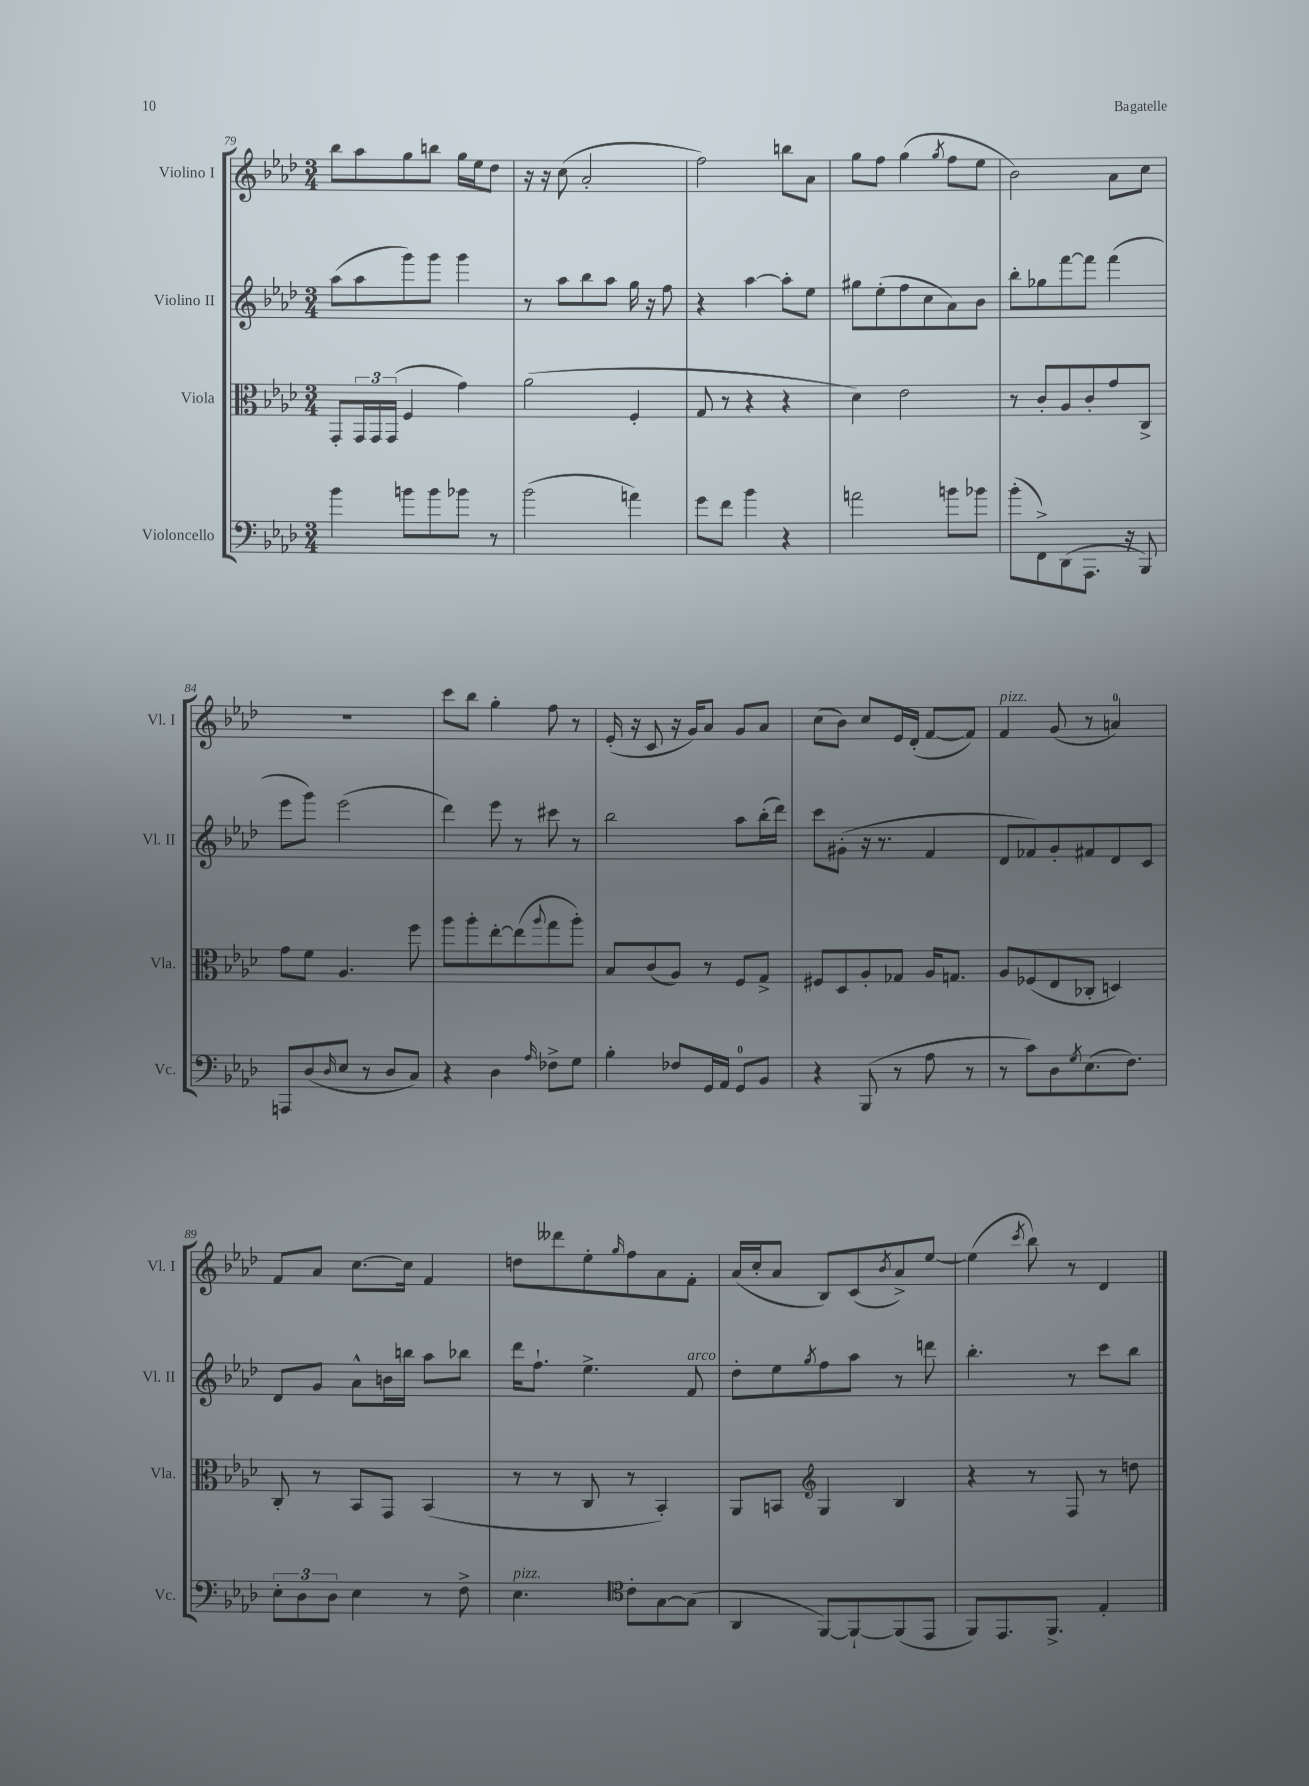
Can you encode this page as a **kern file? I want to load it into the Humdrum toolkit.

**kern	**kern	**kern	**kern
*staff4	*staff3	*staff2	*staff1
*clefF4	*clefC3	*clefG2	*clefG2
*k[b-e-a-d-]	*k[b-e-a-d-]	*k[b-e-a-d-]	*k[b-e-a-d-]
*M3/4	*M3/4	*M3/4	*M3/4
4b-	8GG'	(8aa-	8bb-
.	24GG	8aa-	8aa-
.	24GG	.	.
.	(24GG	.	.
8b	4F	8ggg)	8gg
8b	.	8ggg	8bb
8b-	4g)	4ggg	16gg
.	.	.	16ee-
8r	.	.	8dd-
=	=	=	=
(2b-	(2a-	8r	16r
.	.	.	16r
.	.	8aa-	(8cc
.	.	8bb-	2a-'
.	.	8aa-	.
4a)	4F'	16gg	.
.	.	16r	.
.	.	8ff	.
=	=	=	=
8g	8G	4r	2ff)
8f	8r	.	.
4b-	4r	[4aa-	.
4r	4r	8aa-']	8bb
.	.	8ee-	8a-
=	=	=	=
2a	4d-)	8gg#	8gg
.	.	(8ee-'	8ff
.	2e-	8ff	(4gg
.	.	8cc	.
.	.	.	8qgg
8b	.	8a-)	8ff
8b-	.	8b-	8ee-
=	=	=	=
(8b-'	8r	8bb-'	2b-)
8FF^)	8c'	8gg-	.
(8DD-	8A-	[8fff	.
8.AAA-	8c'	8fff]	.
.	8g	(4fff	8a-
16r	.	.	.
8BBB-)	8C^	.	8cc
=	=	=	=
8AAA	8g	8eee-	2.r
(8D-	8f	8ggg)	.
16qqD-	.	.	.
8E-	4.A-	(2eee-	.
8r	.	.	.
8D-	.	.	.
8C)	8ff	.	.
=	=	=	=
4r	8aa-	4ddd-)	8ccc
.	8aa-'	.	8bb-
4D-	[8ee-'	8eee-	4gg'
.	(8ee-]	8r	.
16qqA-	8qqaa-	.	.
8F-^	8gg	8ccc#	8ff
8G	8aa-')	8r	8r
=	=	=	=
4B-'	8B-	2bb-	(16e-'
.	.	.	16r
.	(8c	.	8c
8F-	8A-)	.	16r
.	.	.	16g)
16GG	8r	.	8a-
16AA-	.	.	.
8GG	8F	8aa-	8g
8BB-	8G^	(16bb-'	8a-
.	.	16ddd-)	.
=	=	=	=
4r	8F#	8ccc	(8cc
.	8D-	(8g#'	8b-)
(8BBB-	8A-'	16r	8cc
.	.	8.r	.
8r	8G-	.	16e-
.	.	.	(16d-'
8A-	16A-	4f	[8f
.	8.G	.	.
8r	.	.	8f])
=	=	=	=
8r	8A-	8d-	4f
8c)	(8F-	8f-)	.
8D-	8E-	8g'	(8g
8qG	.	.	.
(8.E-	8C-'	8f#	8r
.	4D)	8d-	4a)
8.F)	.	.	.
.	.	8c	.
=	=	=	=
12E-'	8C'	8d-	8f
12D-	.	.	.
.	8r	8g	8a-
12D-	.	.	.
4E-	8BB-	8a-^^	[8.cc
.	8GG	16b	.
.	.	16bb	16cc]
8r	(4BB-	8aa-	4f
8F^	.	8bb-	.
=	=	=	=
4.E-	8r	16ddd-	8dd
.	.	8.ff`	.
.	8r	.	8ddd--
.	8C	4.ee-^	8ee-'
*clefC4	*	*	*
.	.	.	16qqgg
8c'	8r	.	8ff
[8G	4BB-')	.	8a-
(8G]	.	8f	8f'
=	=	=	=
4AA-	8AA-	8dd-'	(16a-
.	.	.	16cc'
.	8BB	8ee-	8a-
*	*clefG2	*	*
.	.	8qgg	.
[8FF)	4G	8ff	8B-)
8FF`_	.	8aa-	(8c
.	.	.	8qb-
(8FF]	4B-	8r	8a-^)
8EE-	.	8ddd	[8ee-
=	=	=	=
8FF)	4r	4.bb-'	(4ee-]
8.EE-	.	.	.
.	.	.	8qccc
.	8r	.	8bb-)
8.FF^	.	.	.
.	8F	8r	8r
4E-'	8r	8ccc	4d-
.	8dd	8bb-	.
==	==	==	==
*-	*-	*-	*-
